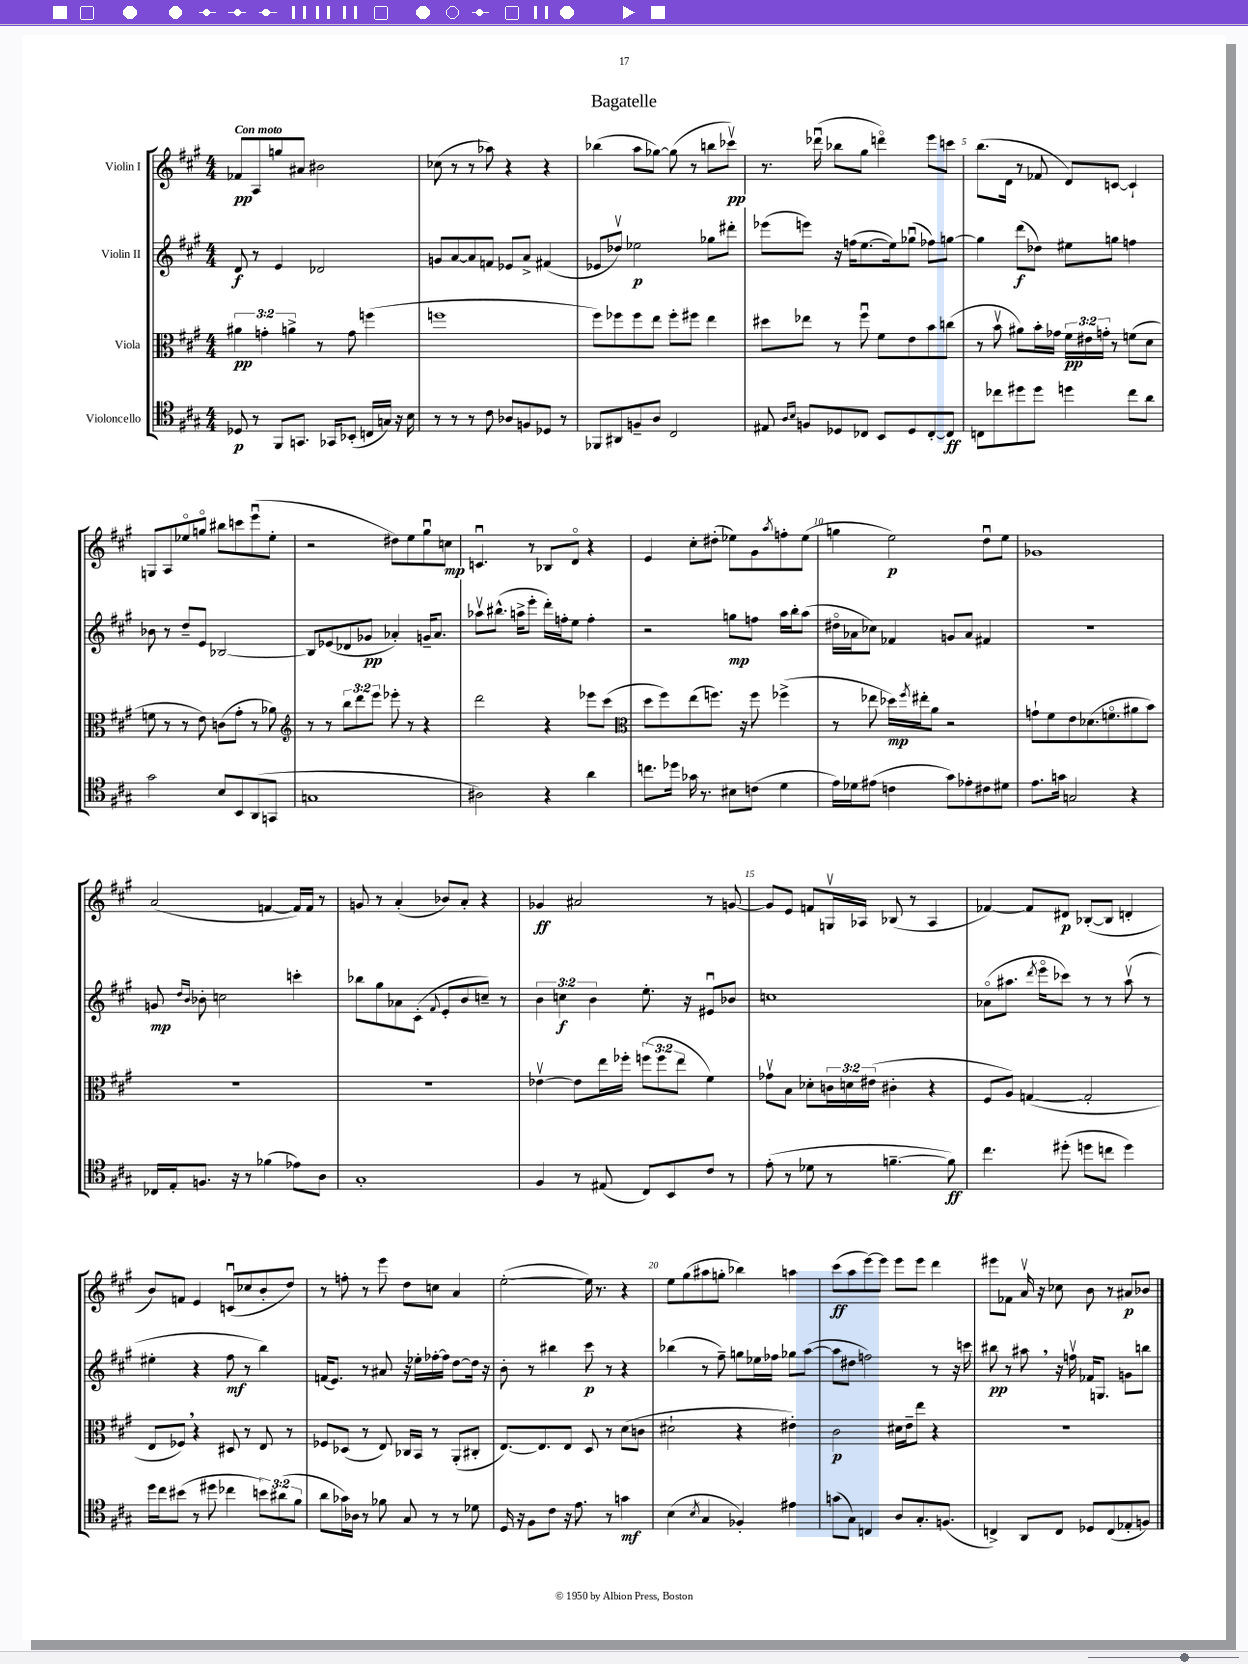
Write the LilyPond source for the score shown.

\header { title = "Bagatelle" }
<<
\new StaffGroup <<
\new Staff = "s0" \with { instrumentName = "Violin I" } {
    \clef treble \key a \major \numericTimeSignature \time 4/4 \tempo "Con moto"
    fes'8\pp a8 g''8 ais'8 bis'2 |
    ces''8( r8 r8 aes''8) r4 r4 |
    bes''4( a''8 ges''8~) ges''8( r8 b''8 ces'''8\upbow\pp) |
    r8. des'''16\downbow( bes''8 gis''8 d'''4\flageolet) e'''8 c'''8 |
    b''8.( d'16 r8 fes'8 d'8) c'8~ c'4-! |
    g8 a8 ees''8\flageolet g''8\flageolet bis''8 c'''8 e'''8\downbow( ees''8-. |
    r2 dis''8) e''8 gis''8\downbow c''8\mp |
    c'4.\downbow r8 bes8 d'8\flageolet r4 |
    e'4 cis''8-. dis''8-.( ees''8) gis'8 \acciaccatura { a''8 } f''8-. ees''8( |
    g''4 e''2\p) d''8\downbow e''8 |
    ges'1 |
    a'2( f'4~ f'16) f'16 r8 |
    g'8 r8 a'4-.( bes'8) a'8-. r4 |
    ges'4\ff ais'2 r8 g'8~ |
    g'8 e'8 f'8 g16\upbow aes16 bes8( r8 aes4 |
    fes'4~) fes'8 dis'8\p bes8~-.( bes8 d'4-. |
    b'8) f'8 e'4 c'8\downbow( ces''8 b'8-. d''8) |
    r8 f''8-. r8 e'''8 d''8 c''8 a'4 |
    e''2~-.( e''16) r8. r4 |
    e''8 gis''8( ais''8 g''8-. bes''4) a''4 |
    cis'''8\ff( a''8 e'''8~) e'''8 e'''8 e'''8 d'''4 |
    eis'''8 fes'8 a'16\upbow r16 ces''8 b'8 r8 ais'8\p bes'8 \bar "|." |
}
\new Staff = "s1" \with { instrumentName = "Violin II" } {
    \clef treble \key a \major \numericTimeSignature \time 4/4 \override Staff.TupletNumber.text = #tuplet-number::calc-fraction-text
    d'8\f r8 e'4 des'2 |
    g'8 a'8~ a'8 f'8 ees'8 a'8-> fis'4( |
    ees'8 des''8\upbow) ees''2\p ges''8 dis'''8-. |
    ees'''8( e'''8) r16 f''16( e''8.~ e''16) ges''8\downbow( fes''8) g''8~ |
    g''4 d'''8\f( des''8) eis''8 g''8 f''4 |
    bes'8 r8 d''8-- e'8 bes2~ |
    bes8 ees'8( des'8 ges'8\pp aes'4-.) g'16-- aes'8. |
    aes''8\upbow bis''8.-^( a''16-> e'''8-. d'''16-.) f''16-. e''8 f''4-. |
    r2 g''8\mp f''8 a''16 b''16-. a''8( |
    dis''16\flageolet aes'16 ces''8) fes'4 g'8 aes'8 fis'4 |
    R1 |
    g'8\mp \grace { d''16 b'16 } bes'8-. c''2 c'''4-. |
    bes''8 gis''8 aes'8 cis'8-.( \appoggiatura { fis'8 } e'8-. b'8 c''8--) r8 |
    \tuplet 3/2 { b'4 c''4\f b'4 } e''8.-. r16 eis'8\downbow bes'8 |
    c''1 |
    aes'8\flageolet( ais''8. \acciaccatura { d'''8 } e'''16\flageolet ces'''8) r8 r8 ais''8\upbow( r8 |
    eis''4-. r4 fis''8\mf r8 b''4) |
    f'16( e'8.) r8 ais'8 r16 ees''16-. fes''16~-. fes''16 d''8~ d''16 r16 |
    b'8-. r8 bis''4 cis'''8\p r8 r4 |
    bes''4( r8 fis''8--) g''8 ees''16 fes''16 ges''8 a''8~( |
    a''8 dis''8 f''2) r8 r16 c'''16 |
    bis''8\pp r8 ais''8 \breathe r16 f''16\upbow fes'16 g8. g'8 b''8 \bar "|." |
}
\new Staff = "s2" \with { instrumentName = "Viola" } {
    \clef alto \key a \major \numericTimeSignature \time 4/4 \override Staff.TupletNumber.text = #tuplet-number::calc-fraction-text
    \tuplet 3/2 { ais'4\pp g'4-. a'4-> } r8 g'8 f''4( |
    f''1 |
    fis''8) fes''8 fes''8 e''8 fes''8-. fis''8 e''4 |
    dis''8 ees''8 r8 fis''8\downbow fis'8 e'8 b'8 c''8( |
    r8 b'8\upbow ais'8) b'16-. ges'16 \tuplet 3/2 { fis'16\pp eis'16 g'16-. } r8 f'8( d'8 |
    f'8 r8 r8 e'8) c'8( gis'8-. r8 aes'8) |
    \clef treble r8 r8 \tuplet 3/2 { b''8 d'''8 e'''8 } ees'''8-. r8 r4 |
    d'''2 r4 ees'''8 cis'''8( |
    \clef alto d''8 fis''8) e''8( f''8.) r16 f''8 fes''4->( |
    r8 ees''8 des''16\mp) \acciaccatura { fis''8 } eis''16-. a'8 r2 |
    g'8-! fis'8 e'8 des'8.( f'8.\flageolet ais'8 b'8) |
    R1 |
    R1 |
    ees'4~\upbow ees'8 e''16 fes''16-. \tuplet 3/2 { f''8( f''8 e''8 } fis'4) |
    ges'8\upbow b8 des'8-. \tuplet 3/2 { c'16 d'16 eis'16( } cis'4-. r4 |
    fis8 a8) g4~( g2-. |
    e8 fes8) \breathe r4 dis8 r8 e8 r8 |
    fes8 des8( r8 e8) ces16 b,16 r8 a,8-.( cis8-. |
    e8.~) e8. e8 d8 r8 d'8( c'8 |
    dis'2-! r4 eis'4-.) |
    cis'2\p dis'16 e'16-- e''8 r4 |
    R1 \bar "|." |
}
\new Staff = "s3" \with { instrumentName = "Violoncello" } {
    \clef tenor \key a \major \numericTimeSignature \time 4/4 \override Staff.TupletNumber.text = #tuplet-number::calc-fraction-text
    des8\p r8 fis,8 g,8. ges,16 bes,8-.( c16 g16) r16 b16 |
    r8 r8 r8 cis'8 aes8 f8 des8 r8 |
    fes,8 ais,8 f8-- a8 cis2 |
    eis8 \grace { a16 b16 } f8 des8 ces8 b,8 des8 ces8~-. ces8\ff |
    c8 ces''8 dis''8 dis''8 d''4 ces''8 a'8 |
    gis'2 b8 b,8 a,8( g,8 |
    g1 |
    ais2) r4 a'4 |
    c''8. des''16 ges'16 r8. bis8 c'8( d'4 |
    e'16) des'16 eis'8( c'4 gis'8) ees'8-. cis'8 dis'8 |
    e'8. g'16 g2 r4 |
    ces16 e16-. f8. r16 r8 fes'4( ees'8) a8 |
    gis1-. |
    fis4 r8 eis8( cis8) b,8 cis'8 r8 |
    e'8-.( r8 des'8 r8 f'4.~-- f'8\ff) |
    cis''4. dis''8-.( d''8 c''8 d''4) |
    d''16 cis''16 bis'8( r8 dis''8 ces''4 \tuplet 3/2 { b'8) ais'8( fis'8 } |
    a'8 ges'16) aes16 r8 fes'8 gis8 r8 r8 des'8 |
    d16 r16 fis8 cis'8 r16 e'8. r8 g'4\mf |
    b4( \acciaccatura { b8 } gis4 fes4-.) eis'4 |
    g'8( gis8) c4 a8 gis8.-. f8.( |
    c4->) a,8 c8 des8 c8( ees8-. f8) \bar "|." |
}
>>
>>
\layout { \context { \Score \override BarNumber.break-visibility = ##(#f #t #t) barNumberVisibility = #(every-nth-bar-number-visible 5) } }
